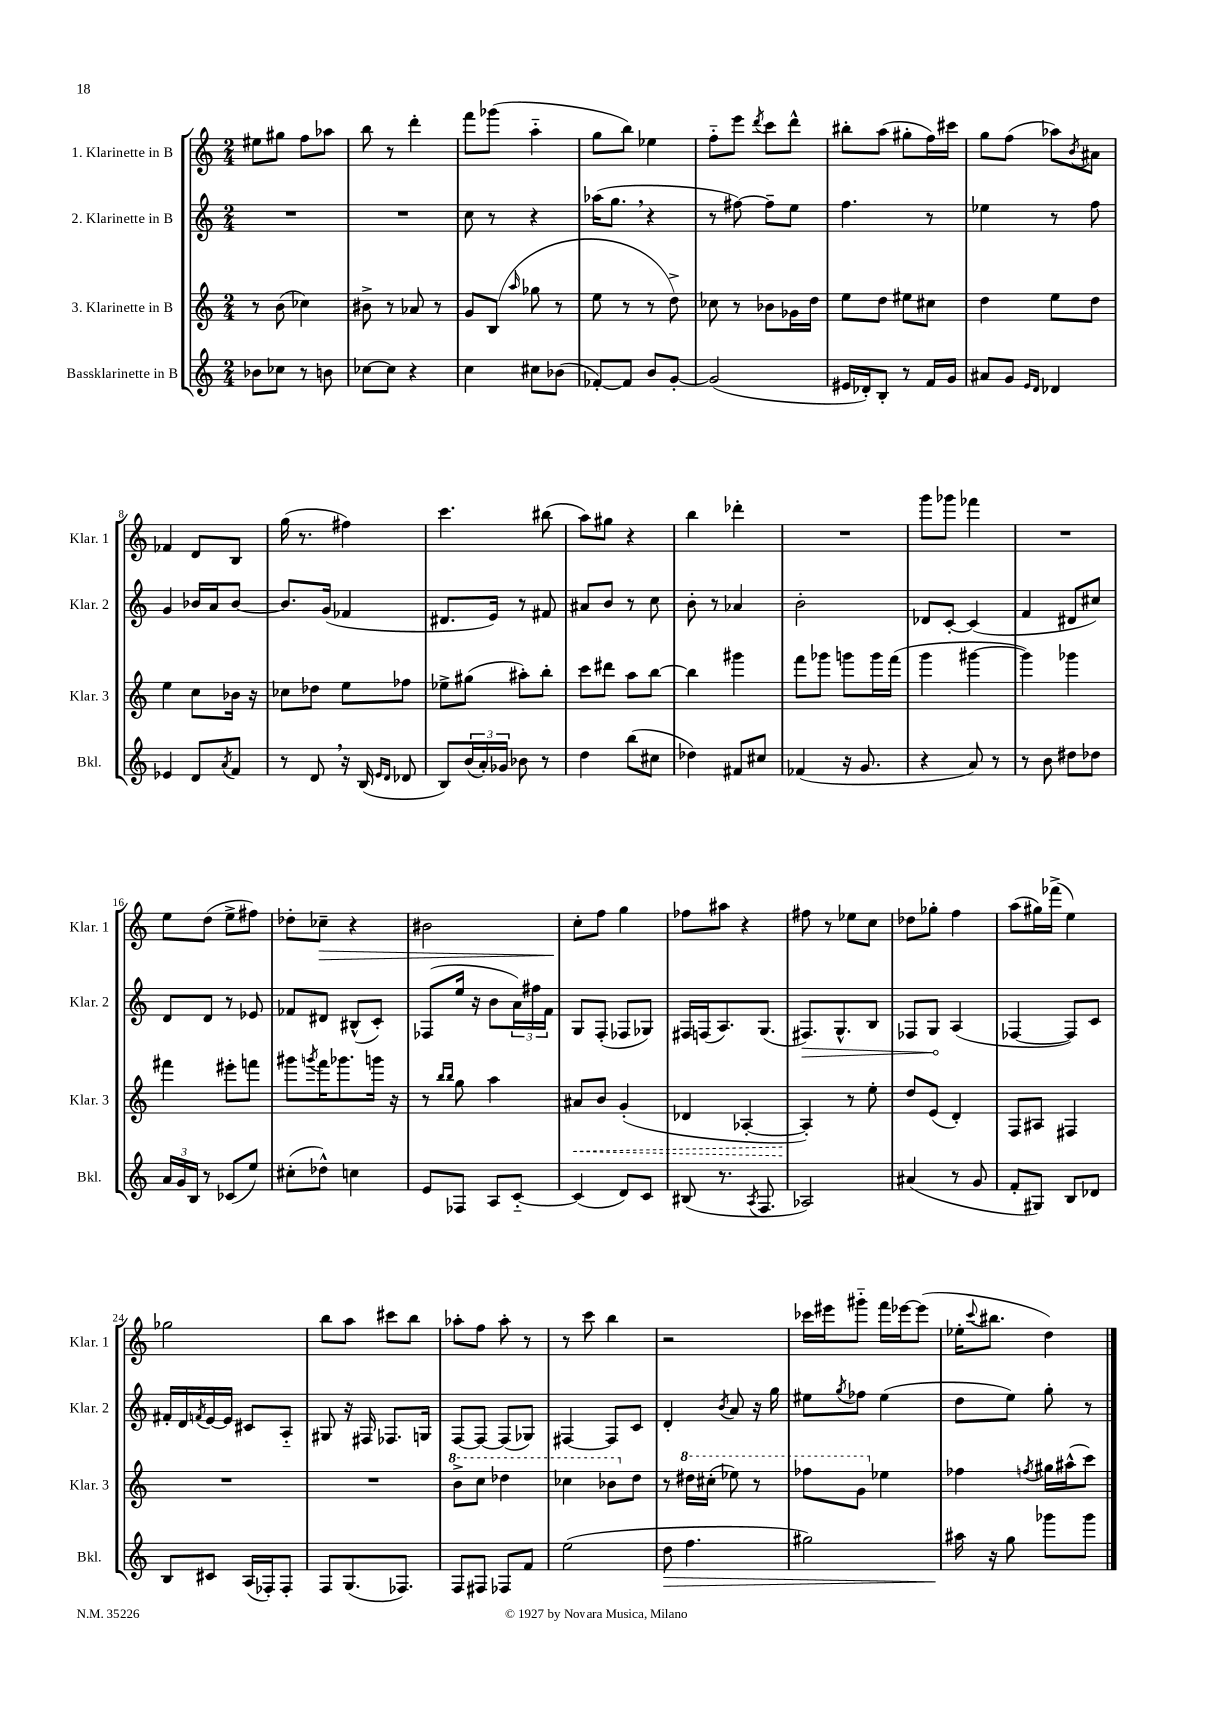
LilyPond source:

<<
\new StaffGroup <<
\new Staff = "s0" \with { instrumentName = "1. Klarinette in B" shortInstrumentName = "Klar. 1" } {
    \clef treble \key c \major \numericTimeSignature \time 2/4
    eis''8 gis''8 f''8 aes''8 |
    b''8 r8 d'''4-. |
    f'''8 ges'''8( a''4-_ |
    g''8 b''8) ees''4 |
    f''8-_ e'''8 \acciaccatura { d'''8 } c'''8 d'''8-^ |
    bis''8-. a''8( gis''8-. f''16) cis'''16 |
    g''8 f''8( aes''8) \acciaccatura { b'8 } ais'8 |
    fes'4 d'8 b8 |
    g''16( r8. fis''4) |
    c'''4. bis''8( |
    a''8) gis''8 r4 |
    b''4 des'''4-. |
    R2 |
    g'''8 ges'''8 fes'''4 |
    R2 |
    e''8 d''8( e''8-> fis''8) |
    des''8-. ces''8--\> r4 |
    bis'2 |
    c''8-.\! f''8 g''4 |
    fes''8 ais''8 r4 |
    fis''8 r8 ees''8 c''8 |
    des''8 ges''8-. f''4 |
    a''8( gis''16) fes'''16->( e''4) |
    ges''2 |
    b''8 a''8 cis'''8 b''8 |
    aes''8-. f''8 aes''8-. r8 |
    r8 c'''8 b''4 |
    r2 |
    ces'''16 eis'''16 gis'''8-_ f'''16 ees'''16~ ees'''8( |
    ees''16-. \appoggiatura { c'''8 } bis''8. d''4) \bar "|." |
}
\new Staff = "s1" \with { instrumentName = "2. Klarinette in B" shortInstrumentName = "Klar. 2" } {
    \clef treble \key c \major \numericTimeSignature \time 2/4
    R2 |
    R2 |
    c''8 r8 r4 |
    aes''16( g''8. \breathe r4 |
    r8 fis''8~) fis''8-- e''8 |
    f''4. r8 |
    ees''4 r8 f''8 |
    g'4 bes'16 a'16 bes'8~ |
    bes'8. g'16( fes'4 |
    dis'8. e'16) r8 fis'8 |
    ais'8 b'8 r8 c''8 |
    b'8-. r8 aes'4 |
    b'2-. |
    des'8 c'8~-. c'4( |
    f'4 dis'8 cis''8) |
    d'8 d'8 r8 ees'8 |
    fes'8 dis'8 bis8-^( c'8-.) |
    fes8( e''16 r16 b'8 \tuplet 3/2 { a'16) fis''16 f'16 } |
    g8 f8-.( fes8 ges8) |
    fis16 f16( a8.) g8.( |
    \once \override Hairpin.circled-tip = ##t fis8.\>) g8.-^ b8 |
    fes8 g8\! a4( |
    fes4~ fes8) c'8 |
    fis'16-. d'16 \acciaccatura { f'8 } e'16~ e'16 cis'8 a8-_ |
    gis8 r16 fis16 fes8. g16 |
    f8~ f8~ f8( ges8) |
    fis4~ fis8 c'8 |
    d'4-. \acciaccatura { b'8 } a'8 r16 g''16 |
    eis''8 \acciaccatura { g''8 } fes''8 eis''4( |
    d''8 e''8) g''8-. r8 \bar "|." |
}
\new Staff = "s2" \with { instrumentName = "3. Klarinette in B" shortInstrumentName = "Klar. 3" } {
    \clef treble \key c \major \numericTimeSignature \time 2/4
    r8 b'8( ces''4) |
    bis'8-> r8 aes'8 r8 |
    g'8 b8( \grace { a''16 } ges''8 r8 |
    e''8 r8 r8 d''8->) |
    ces''8 r8 bes'8 ges'16 d''16 |
    e''8 d''8 eis''8 cis''8 |
    d''4 e''8 d''8 |
    e''4 c''8 bes'16 r16 |
    ces''8 des''8 e''8 fes''8 |
    ees''8-> gis''8( ais''8-.) b''8-. |
    c'''8 dis'''8 a''8 b''8~ |
    b''4 gis'''4 |
    f'''8 ges'''8 g'''8 g'''16 f'''16( |
    g'''4 gis'''4~ |
    gis'''4) ges'''4 |
    fis'''4 eis'''8-. f'''8 |
    gis'''8 \acciaccatura { g'''8 } f'''16 ges'''8. g'''16 r16 |
    r8 \grace { b''16 b''16 } g''8 a''4 |
    \once \override Hairpin.style = #'dashed-line ais'8\< b'8 g'4-.( |
    des'4 aes4~-. |
    aes4-.\!) r8 e''8-. |
    d''8 e'8( d'4-.) |
    f8 ais8 fis4 |
    R2 |
    R2 |
    \ottava #1 b''8-> c'''8 des'''4 |
    ces'''4 bes''8 \ottava #0 d''8 |
    r8 \ottava #1 dis'''16 cis'''16-.( ees'''8) r8 |
    fes'''8 g''8 \ottava #0 ees''4 |
    fes''4 \acciaccatura { f''8 } gis''16 ais''16-^( c'''8) \bar "|." |
}
\new Staff = "s3" \with { instrumentName = "Bassklarinette in B" shortInstrumentName = "Bkl." } {
    \clef treble \key c \major \numericTimeSignature \time 2/4
    bes'8 ces''8 r8 b'8 |
    ces''8~ ces''8 r4 |
    c''4 cis''8 bes'8( |
    fes'8~-.) fes'8 b'8 g'8~-. |
    g'2( |
    eis'16 des'16-.) b8-. r8 f'16 g'16 |
    ais'8 g'8 \grace { e'16 d'16 } des'4 |
    ees'4 d'8 \acciaccatura { a'8 } f'8 |
    r8 d'8 \breathe r16 b16( \grace { e'16 d'16 } des'8 |
    b8) \tuplet 3/2 { b'16( a'16-.) ges'16 } bes'8 r8 |
    d''4 b''8( cis''8 |
    des''4) fis'8 cis''8 |
    fes'4( r16 g'8. |
    r4 a'8) r8 |
    r8 b'8 dis''8 des''8 |
    \tuplet 3/2 { a'16 g'16 b16 } r8 ces'8( e''8) |
    cis''8-.( des''8-^) c''4 |
    e'8 fes8 a8 c'8~-_ |
    c'4( d'8) c'8 |
    bis8( r8. \acciaccatura { a8 } f8. |
    aes2) |
    ais'4( r8 g'8 |
    f'8-. gis8) b8 des'8 |
    b8 cis'8 a16( fes16-.) fes8-. |
    f8 g8.( fes8.) |
    f8 fis8 fes8 f'8 |
    e''2( |
    d''8\> f''4. |
    gis''2) |
    ais''16\! r16 g''8 ges'''8 ges'''8 \bar "|." |
}
>>
>>
